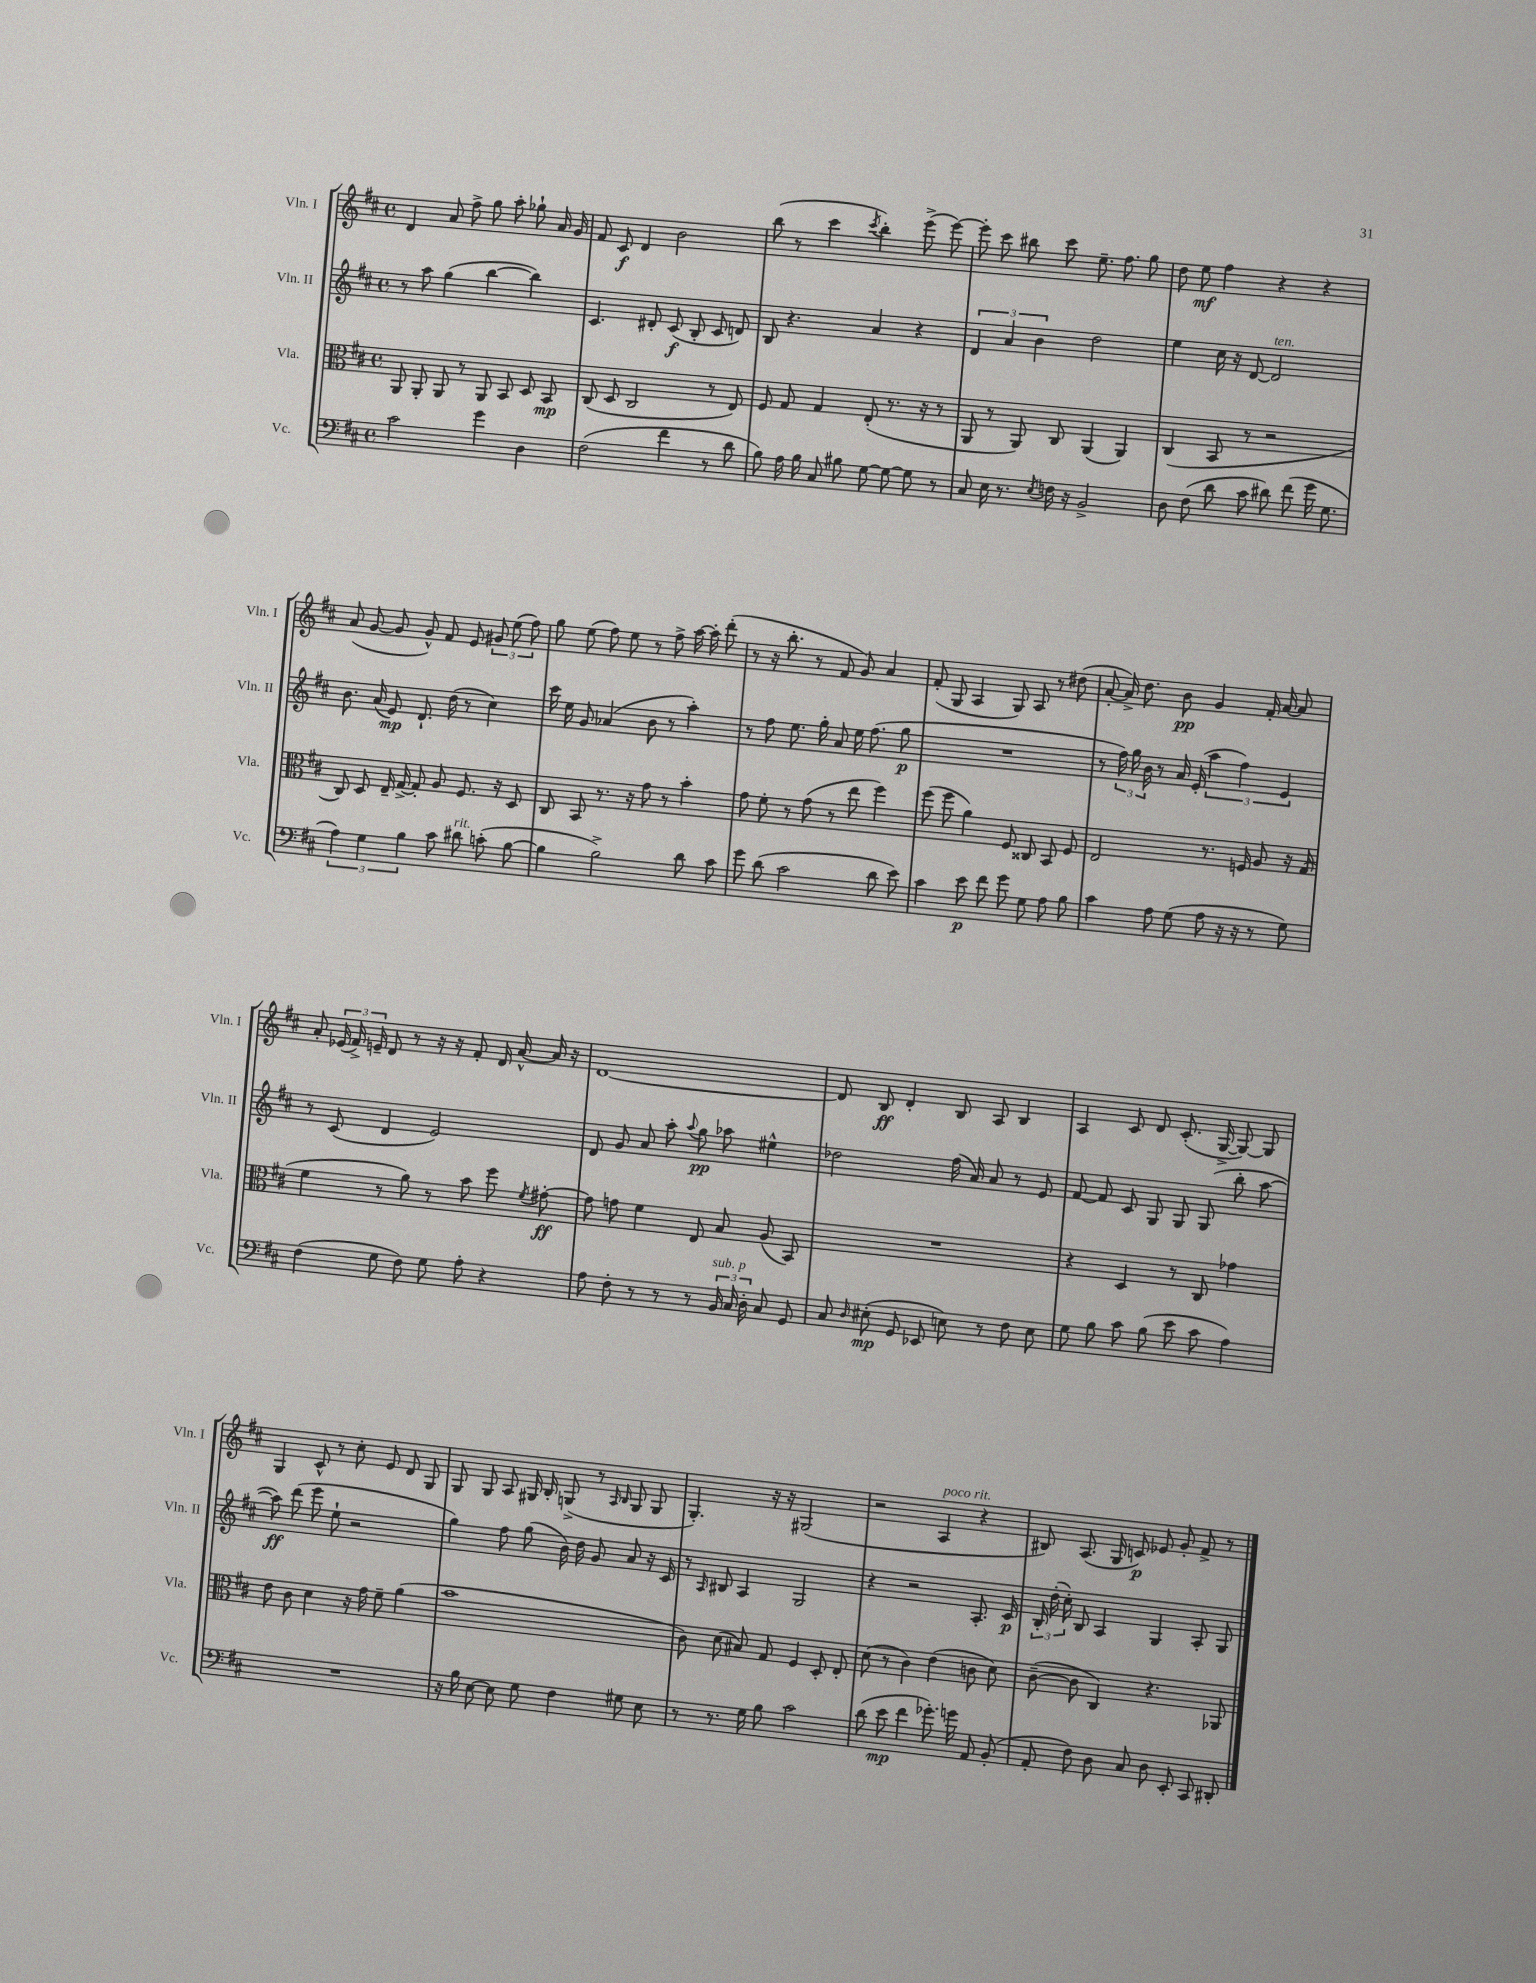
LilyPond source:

<<
\new StaffGroup <<
\new Staff = "s0" \with { instrumentName = "Vln. I" shortInstrumentName = "Vln. I" } {
    \clef treble \key d \major \defaultTimeSignature \time 4/4
    \autoBeamOff d'4 a'8 fis''8-> g''8 a''8-. ges''8-! a'16 g'16 |
    fis'8 cis'8\f d'4 b'2 |
    b''8( r8 cis'''4 \acciaccatura { cis'''8 } b''4-.) e'''8->( e'''8~) |
    e'''8-. cis'''8 bis''8 cis'''8 e''8.-- fis''8. g''8 |
    d''8 e''8\mf fis''4 r4 r4 |
    a'8( g'8~ g'8 g'8-^) fis'8 e'8 \tuplet 3/2 { gis'8 e''8( fis''8) } |
    g''8 e''8( fis''8) e''8 r8 fis''8-> a''16~ a''16-. d'''8-.( |
    r8 r16 b''8.-. r8 fis'8 g'8) a'4 |
    fis'8-.( g8 a4 g8) a8 r8 dis''8( |
    a'8~-. a'16->) d''8. b'8\pp g'4 fis'16-. a'16~ a'8 |
    a'8-. \tuplet 3/2 { ees'16( fis'16->) e'16-- } d'8 r8 r16 r16 fis'8-. d'16 a'16~-^ a'16 r16 |
    d'1~ |
    d'8 b8\ff d'4-. b8 a8 b4 |
    a4 cis'8 d'8 cis'8.-.( g16~-> g8~) g8 |
    g4 cis'8-^ r8 cis''8-. e'8 d'8 g8 |
    g8 g8 a8 gis16 b16-. g8->( r8 \grace { a16 b16 } g8 g8 |
    g4.-.) r16 r16 gis2( |
    r2 a4^\markup { \italic "poco rit." } r4 |
    bis8) a8.( g16 c'8\p) ees'8 g'8-. fis'8-> r8 \bar "|." |
}
\new Staff = "s1" \with { instrumentName = "Vln. II" shortInstrumentName = "Vln. II" } {
    \clef treble \key d \major \defaultTimeSignature \time 4/4
    \autoBeamOff r8 a''8 g''4( b''4~ b''4) |
    cis'4. dis'8-. cis'8\f( b8-. cis'8 d'8) |
    b8 r4. a'4 r4 |
    \tuplet 3/2 { d'4 a'4 b'4 } d''2 |
    e''4 cis''16 r16 d'8~ d'2^\markup { \italic "ten." } |
    b'8. a'16( e'8\mp) d'8.-! d''16( r8 cis''4) |
    cis'''16 e''16 g'8 aes'4( b'8 r8 a''4-.) |
    r8 fis''8 e''8. g''16-. a'8 e''16 fis''8.( g''8\p |
    R1 |
    r8 \tuplet 3/2 { fis''16) g''16 b'16 } r8 a'16 e'16-.( \tuplet 3/2 { a''4 fis''4) e'4 } |
    r8 cis'8( d'4 e'2) |
    d'8 g'8 a'8 a''8-. \appoggiatura { a''8 } g''8\pp aes''8 eis''4-^ |
    des''2 fis''16( a'16) a'8 r8 e'8 |
    fis'8~ fis'8 cis'8 g8 g8 g8( b''8-. a''8~ |
    a''8\ff) d'''8( e'''8 e''8-! r2 |
    g''4) fis''8 g''8( b'16) d''16 g'8 a'8 r16 cis'16 |
    r8 \grace { a16 } bis8 a4 g2 |
    r4 r2 a8.-. cis'16\p |
    \tuplet 3/2 { b16-. d''16-.( cis''16-.) } b8 a4 g4 a8-. g8 \bar "|." |
}
\new Staff = "s2" \with { instrumentName = "Vla." shortInstrumentName = "Vla." } {
    \clef alto \key d \major \defaultTimeSignature \time 4/4
    \autoBeamOff a,8 a,8-. a,8 r8 a,8 b,8 d8 b,8\mp |
    cis8( d8 cis2 r8 e8) |
    fis8 g8 g4 e8-.( r8. r16 r8 |
    a,8 r8 a,8) cis8 a,4( a,4) |
    cis4( b,8 r8 r2 |
    cis8) d8 e16-- g16~-> g8-. a8 fis8. r16 d8 |
    cis8 b,8 r8. r16 g'8 r8 b'4-. |
    g'8 fis'8-. r8 g'8( r8 e''8 fis''4) |
    fis''8( fis''8 a'4) fis8 cisis8 b,8 fis8 |
    e2 r8. f16 a8 r16 g16( |
    fis'4 r8 a'8) r8 b'8 fis''8 \acciaccatura { fis'8 } gis'8~-.\ff |
    gis'8 g'8 fis'4 e8 b8 a8( b,8) |
    R1 |
    r4 d4 r8 cis8 ges'4 |
    e'8 cis'8 d'4 r16 g'16 fis'8-- a'4( |
    b'1 |
    cis'8) d'8( bis8) g8 fis4 d8-. e8-. |
    d'8( r8 cis'4) e'4( c'8 d'8) |
    cis'8~--( cis'8 cis4) r4. aes,8 \bar "|." |
}
\new Staff = "s3" \with { instrumentName = "Vc." shortInstrumentName = "Vc." } {
    \clef bass \key d \major \defaultTimeSignature \time 4/4
    \autoBeamOff cis'2 g'4 d4 |
    fis2( fis'4 r8 d'8 |
    b8) a16 b16 cis8 bis8 g8~ g8~ g8 r8 |
    cis8 e16 r8. \acciaccatura { e8 } f16 r16 b,2-> |
    d8 fis8( d'8 cis'8 dis'8) fis'8( g'16 g8. |
    \tuplet 3/2 { a4) g4 b4 } cis'8 dis'8^\markup { \italic "rit." } c'8-.( b8~ |
    b4 b2->) d'8 cis'8 |
    g'8 d'8( cis'2 d'8 e'8) |
    cis'4 e'8\p fis'8 g'8 g8 a8 b8 |
    cis'4 a8 g8( a8 r16 r16 r8 g8) |
    fis4( g8 fis8) g8 a8-. r4 |
    a8 fis8-. r8 r8 r8 \tuplet 3/2 { b,16^\markup { \italic "sub. p" } cis16 d16-. } cis8 g,8 |
    cis8 \grace { d16 } eis8-.\mp( g,8 ees,8 e8) r8 fis8 e8 |
    g8 b8 cis'8 b8( e'8 cis'8 a4) |
    R1 |
    r16 b16 e8~ e8 g8 fis4 gis8 e8 |
    r8 r8. g16 b8 cis'2 |
    d'8( e'8\mp fis'4 ges'8.-.) g'16 a,8 b,8-.( |
    a,8-. fis8) d8 cis8 d8 e,8-. cis,8 dis,8-. \bar "|." |
}
>>
>>
\layout { \context { \Score \remove "Bar_number_engraver" } }
